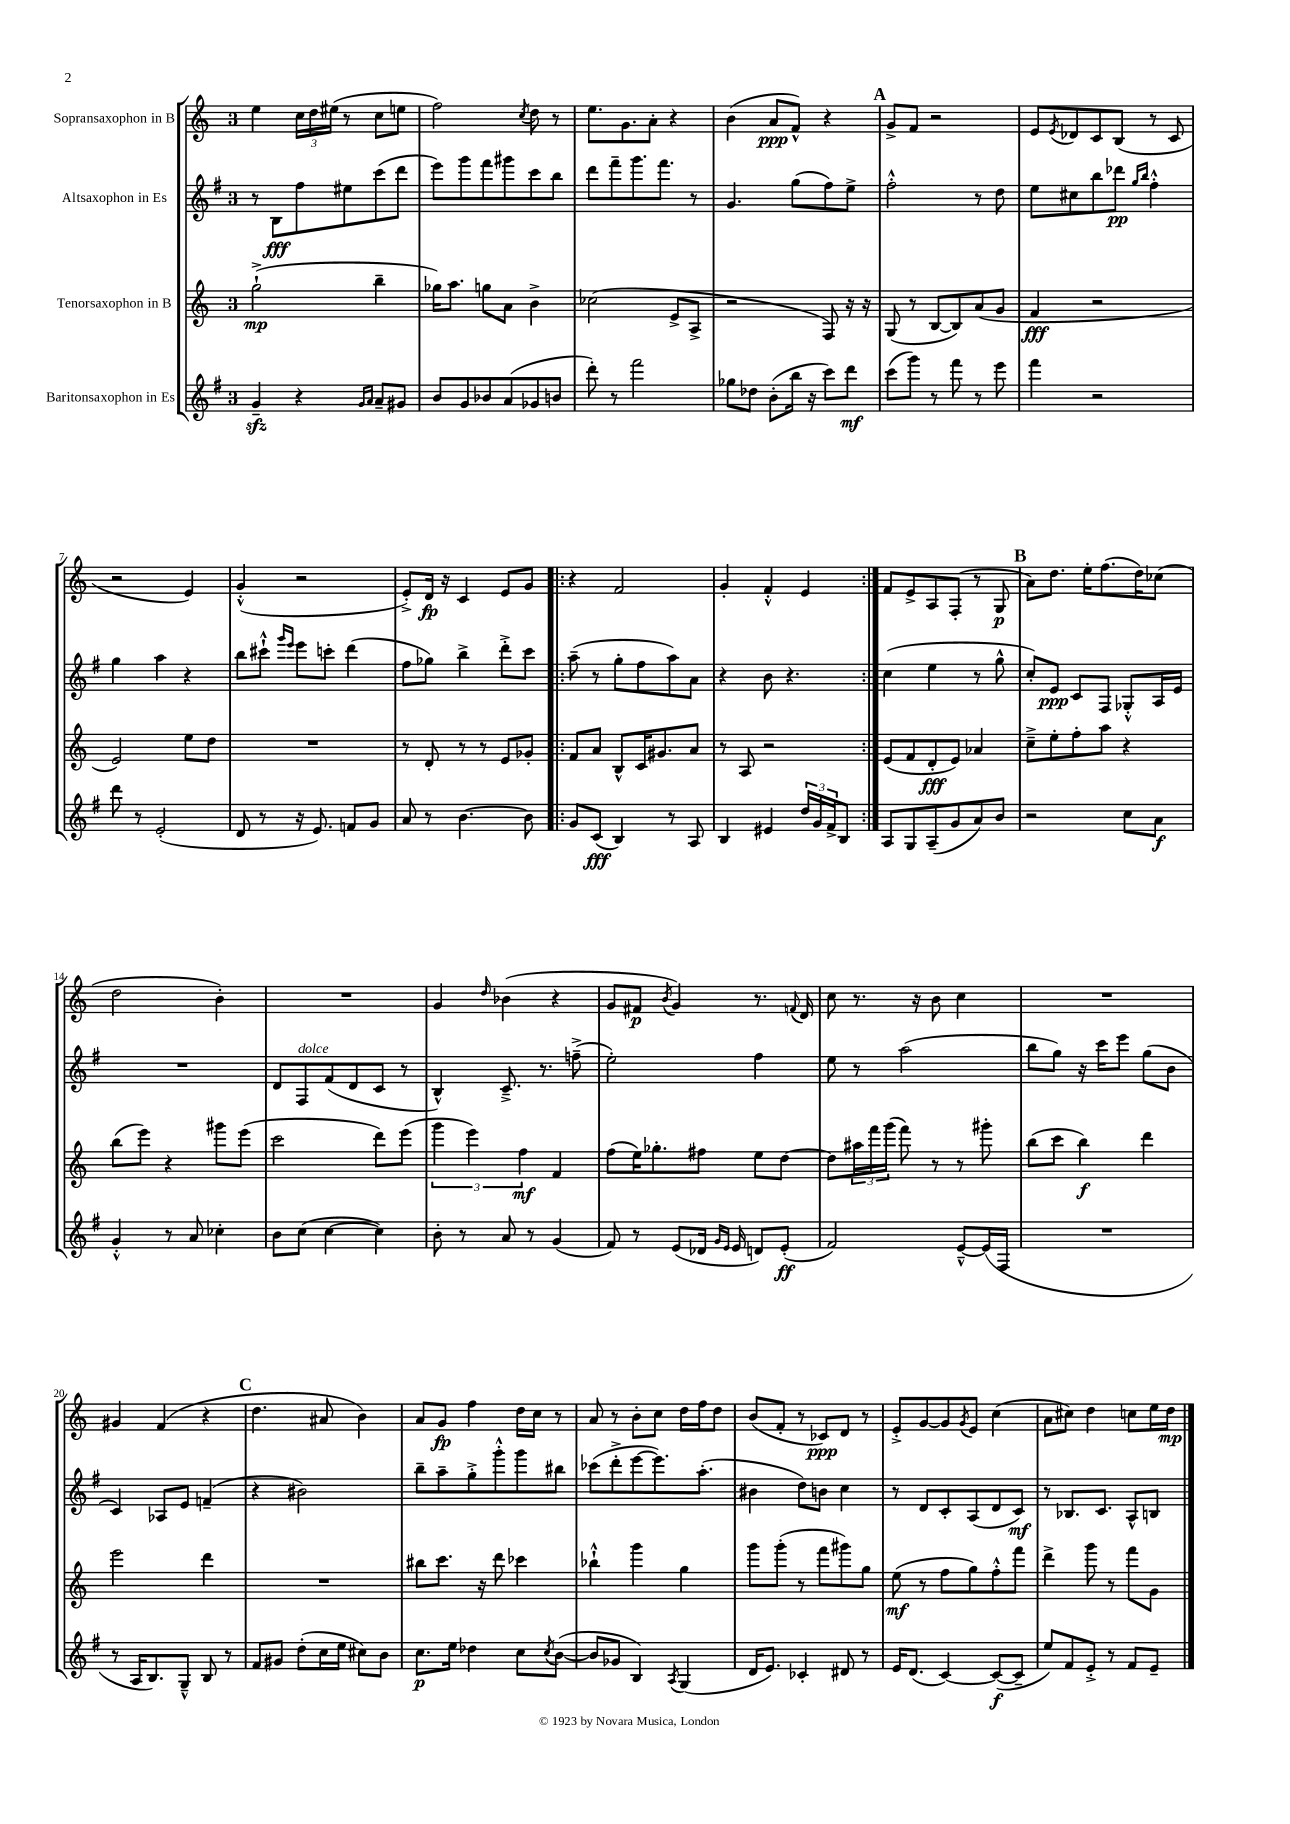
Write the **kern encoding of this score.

**kern	**dynam	**kern	**dynam	**kern	**dynam	**kern	**dynam
*part4	*part4	*part3	*part3	*part2	*part2	*part1	*part1
*staff4	*staff4	*staff3	*staff3	*staff2	*staff2	*staff1	*staff1
*I"Baritonsaxophon in Es	*	*I"Tenorsaxophon in B	*	*I"Altsaxophon in Es	*	*I"Sopransaxophon in B	*
*clefG2	*	*clefG2	*	*clefG2	*	*clefG2	*
*k[f#]	*	*k[]	*	*k[f#]	*	*k[]	*
*M3/4	*	*M3/4	*	*M3/4	*	*M3/4	*
=1	=1	=1	=1	=1	=1	=1	=1
4gzz~/	.	(2gg`^\	mp	8r	.	4ee\	.
.	.	.	.	8B\L	fff	.	.
4r	.	.	.	8ff#\	.	24cc\LL	.
.	.	.	.	.	.	24dd\	.
.	.	.	.	.	.	(24ee#X\JJ	.
.	.	.	.	8ee#X\	.	8r	.
16qqg/LL	.	.	.	.	.	.	.
16qqa/JJ	.	.	.	.	.	.	.
8a~/L	.	4bb~\	.	(8ccc\	.	8cc\L	.
8g#X/J	.	.	.	8ddd\J	.	8een\J	.
=2	=2	=2	=2	=2	=2	=2	=2
8b/L	.	16gg-X\KL)	.	8eee\L)	.	2ff\)	.
.	.	8.aa\J	.	.	.	.	.
8g/	.	.	.	8ggg\	.	.	.
8b-X/	.	8ggn\L	.	8fff#\	.	.	.
(8a/	.	8a\J	.	8ggg#X\	.	.	.
.	.	.	.	.	.	8qcc/	.
8g-X/	.	4b^\	.	8ccc\	.	8dd\	.
8bn/J	.	.	.	8bb\J	.	8r	.
=3	=3	=3	=3	=3	=3	=3	=3
8ddd'\)	.	(2cc-X\	.	8ddd\L	.	8.ee\L	.
8r	.	.	.	8fff#~\	.	.	.
.	.	.	.	.	.	8.g\	.
2fff#\	.	.	.	8.ggg\	.	.	.
.	.	.	.	.	.	8a'\J	.
.	.	.	.	8.fff#\J	.	.	.
.	.	8e^/L	.	.	.	4r	.
.	.	8A^/J	.	8r	.	.	.
=4	=4	=4	=4	=4	=4	=4	=4
8gg-X\L	.	2r	.	4.g/	.	(4b\	.
8dd-X\J	.	.	.	.	.	.	.
(8b'\L	.	.	.	.	.	8a/L	ppp
16bb\Jk	.	.	.	(8gg\L	.	8f^^/J)	.
16r	.	.	.	.	.	.	.
8ccc\L)	.	8F/)	.	8ff#\)	.	4r	.
8ddd\J	mf	16r	.	8ee^\J	.	.	.
.	.	16r	.	.	.	.	.
!!LO:REH:place=s1:t=A
=5	=5	=5	=5	=5	=5	=5	=5
(8ccc\L	.	(8G/	.	2ff#'^^\	.	8g^/L	.
8ggg\J)	.	8r	.	.	.	8f/J	.
8r	.	[8B/L	.	.	.	2r	.
8fff#\	.	8B/])	.	.	.	.	.
8r	.	(8a/	.	8r	.	.	.
8eee\	.	8g/J	.	8dd\	.	.	.
=6	=6	=6	=6	=6	=6	=6	=6
4fff#\	.	4f/	fff	8ee\L	.	8e/L	.
.	.	.	.	.	.	8qe/	.
.	.	.	.	8cc#X\	.	8d-X/	.
2r	.	2r	.	8bb\	.	8c/	.
.	.	.	.	8ddd-X\J	pp	(8B/J	.
.	.	.	.	16qqgg/LL	.	.	.
.	.	.	.	16qqbb/JJ	.	.	.
.	.	.	.	4ff#'^^\	.	8r	.
.	.	.	.	.	.	8c/	.
!!LO:LB:g=z
=7	=7	=7	=7	=7	=7	=7	=7
8ddd\	.	2e/)	.	4gg\	.	2r	.
8r	.	.	.	.	.	.	.
(2e'/	.	.	.	4aa\	.	.	.
.	.	8ee\L	.	4r	.	4e/)	.
.	.	8dd\J	.	.	.	.	.
=8	=8	=8	=8	=8	=8	=8	=8
8d/	.	2.r	.	8bb\L	.	(4g'^^/	.
8r	.	.	.	8ccc#X`^^\J	.	.	.
.	.	.	.	16qqggg/LL	.	.	.
.	.	.	.	16qqeee/JJ	.	.	.
16r	.	.	.	8eee\L	.	2r	.
8.e/)	.	.	.	.	.	.	.
.	.	.	.	8cccn'\J	.	.	.
8fn/L	.	.	.	(4ddd\	.	.	.
8g/J	.	.	.	.	.	.	.
=9	=9	=9	=9	=9	=9	=9	=9
8a/	.	8r	.	8ff#\L	.	8e'^/L)	.
8r	.	8d'/	.	8gg-X\J)	.	16d/Jk	fp
.	.	.	.	.	.	16r	.
[4.b\	.	8r	.	4bb^\	.	4c/	.
.	.	8r	.	.	.	.	.
.	.	8e/L	.	8ddd'^\L	.	8e/L	.
8b\]	.	8g-X'/J	.	8ccc\J	.	8g/J	.
=10!|:	=10!|:	=10!|:	=10!|:	=10!|:	=10!|:	=10!|:	=10!|:
8g/L	.	8f/L	.	(8aa~\	.	4r	.
(8c/J	fff	8a/J	.	8r	.	.	.
4B/)	.	8B^^/L	.	8gg'\L	.	2f/	.
.	.	16c/K	.	8ff#\	.	.	.
.	.	8.g#X/	.	.	.	.	.
8r	.	.	.	8aa\)	.	.	.
8A/	.	8a/J	.	8a\J	.	.	.
=11	=11	=11	=11	=11	=11	=11	=11
4B/	.	8r	.	4r	.	4g'/	.
.	.	8A/	.	.	.	.	.
4e#X/	.	2r	.	8b\	.	4f'^^/	.
.	.	.	.	4.r	.	.	.
24dd/LL	.	.	.	.	.	4e/	.
24g/	.	.	.	.	.	.	.
24f#^/J	.	.	.	.	.	.	.
8B/J	.	.	.	.	.	.	.
=12:|!	=12:|!	=12:|!	=12:|!	=12:|!	=12:|!	=12:|!	=12:|!
8A/L	.	(8e/L	.	(4cc\	.	8f/L	.
8G/	.	8f/	.	.	.	8e^/	.
(8A~/	.	8d'/	fff	4ee\	.	8A/	.
8g/	.	8e/J)	.	.	.	(8F'/J	.
8a/)	.	4a-X/	.	8r	.	8r	.
8b/J	.	.	.	8gg^^\	.	8G/	p
!!LO:REH:place=s1:t=B
=13	=13	=13	=13	=13	=13	=13	=13
2r	.	8cc~^\L	.	8cc'/L)	.	8a\L)	.
.	.	8ee'\	.	8e/J	ppp	8.dd\J	.
.	.	8ff'\	.	8c/L	.	.	.
.	.	.	.	.	.	16ee'\KL	.
.	.	8aa\J	.	8F#/J	.	(8.ff\	.
8cc\L	.	4r	.	8G-X'^^/L	.	.	.
.	.	.	.	.	.	16dd\K)	.
8a\J	f	.	.	16A/L	.	(8cc-X\J	.
.	.	.	.	16e/JJ	.	.	.
!!LO:LB:g=z
=14	=14	=14	=14	=14	=14	=14	=14
4g'^^/	.	(8bb\L	.	2.r	.	2dd\	.
.	.	8eee\J)	.	.	.	.	.
8r	.	4r	.	.	.	.	.
8a/	.	.	.	.	.	.	.
4cc-X'\	.	8ggg#X\L	.	.	.	4b'\)	.
.	.	(8eee\J	.	.	.	.	.
=15	=15	=15	=15	=15	=15	=15	=15
8b\L	.	2ccc\	.	8d/L	.	2.r	.
!	!	!	!	!LO:TX:a:i:t=dolce	!	!	!
(8cc\J	.	.	.	8F#/	.	.	.
[4cc\	.	.	.	(8f#/	.	.	.
.	.	.	.	8d/	.	.	.
4cc\])	.	8ddd\L)	.	8c/J	.	.	.
.	.	(8eee\J	.	8r	.	.	.
=16	=16	=16	=16	=16	=16	=16	=16
8b'\	.	6ggg\	.	4B^^/)	.	4g/	.
8r	.	.	.	.	.	.	.
.	.	6eee\)	.	.	.	.	.
.	.	.	.	.	.	16qqdd/	.
8a/	.	.	.	8.c~^/	.	(4b-X\	.
.	.	6ff\	mf	.	.	.	.
8r	.	.	.	.	.	.	.
.	.	.	.	8.r	.	.	.
(4g/	.	4f/	.	.	.	4r	.
.	.	.	.	(8ffn~^\	.	.	.
=17	=17	=17	=17	=17	=17	=17	=17
8f#/)	.	(8ff\L	.	2ee'\)	.	8g/L	.
8r	.	16ee\K)	.	.	.	8f#X/J	p
.	.	8.gg-X'\	.	.	.	.	.
.	.	.	.	.	.	8qb/	.
(8e/L	.	.	.	.	.	4g/)	.
16d-X/Jk	.	8ff#X\J	.	.	.	.	.
16qqg/LL	.	.	.	.	.	.	.
16qqe/JJ	.	.	.	.	.	.	.
16e/	.	.	.	.	.	.	.
8dn/L)	.	8ee\L	.	4ff#\	.	8.r	.
(8e'/J	ff	[8dd\J	.	.	.	.	.
.	.	.	.	.	.	8qqfn/	.
.	.	.	.	.	.	16d/	.
=18	=18	=18	=18	=18	=18	=18	=18
2f#/)	.	8dd\L]	.	8ee\	.	8cc\	.
.	.	24aa#X\L	.	8r	.	8.r	.
.	.	24fff\	.	.	.	.	.
.	.	(24ggg\JJ	.	.	.	.	.
.	.	8fff\)	.	(2aa\	.	.	.
.	.	.	.	.	.	16r	.
.	.	8r	.	.	.	8b\	.
[8e~^^/L	.	8r	.	.	.	4cc\	.
(16e/L]	.	8ggg#X'\	.	.	.	.	.
16F#/JJ	.	.	.	.	.	.	.
=19	=19	=19	=19	=19	=19	=19	=19
2.r	.	(8bb\L	.	8bb\L	.	2.r	.
.	.	8ccc\J	.	8gg\J)	.	.	.
.	.	4bb\)	f	16r	.	.	.
.	.	.	.	16ccc\KL	.	.	.
.	.	.	.	8eee\J	.	.	.
.	.	4ddd\	.	(8gg\L	.	.	.
.	.	.	.	8b\J	.	.	.
!!LO:LB:g=z
=20	=20	=20	=20	=20	=20	=20	=20
8r	.	2eee\	.	4c/)	.	4g#X/	.
16A/KL	.	.	.	.	.	.	.
8.B/)	.	.	.	.	.	.	.
.	.	.	.	8A-X/L	.	(4f/	.
8G~^^/J	.	.	.	8e/J	.	.	.
8B/	.	4ddd\	.	(4fn~/	.	4r	.
8r	.	.	.	.	.	.	.
!!LO:REH:place=s1:t=C
=21	=21	=21	=21	=21	=21	=21	=21
8f#/L	.	2.r	.	4r	.	4.dd\	.
8g#X/J	.	.	.	.	.	.	.
(8dd'\L	.	.	.	2b#X\)	.	.	.
16cc\L	.	.	.	.	.	8a#X/	.
16ee\JJ	.	.	.	.	.	.	.
8cc#X\L)	.	.	.	.	.	4b\)	.
8b\J	.	.	.	.	.	.	.
=22	=22	=22	=22	=22	=22	=22	=22
8.cc\L	p	8bb#X\L	.	8bb~\L	.	8a/L	.
.	.	8.ccc\J	.	8aa~\	.	8g/J	fp
16ee\Jk	.	.	.	.	.	.	.
4dd-X\	.	.	.	8gg'^\	.	4ff\	.
.	.	16r	.	.	.	.	.
.	.	8ddd\	.	8ggg'^^\	.	.	.
8cc\L	.	4ccc-X\	.	8ggg\	.	16dd\LL	.
.	.	.	.	.	.	16cc\JJ	.
8qcc/	.	.	.	.	.	.	.
([8b\J	.	.	.	8bb#X\J	.	8r	.
=23	=23	=23	=23	=23	=23	=23	=23
8b/L]	.	4bb-X`^^\	.	(8ccc-X\L	.	8a/	.
8g-X/J	.	.	.	8ddd'^\	.	8r	.
4B/)	.	4ggg\	.	[8eee\	.	8b'\L	.
.	.	.	.	8.eee\])	.	8cc\J	.
8qA/	.	.	.	.	.	.	.
(4G/	.	4gg\	.	.	.	16dd\LL	.
.	.	.	.	(8.aa'\J	.	16ff\J	.
.	.	.	.	.	.	8dd\J	.
=24	=24	=24	=24	=24	=24	=24	=24
16d/KL	.	8ggg\L	.	4b#X\	.	(8b/L	.
8.e/J)	.	.	.	.	.	.	.
.	.	(8ggg'\J	.	.	.	8f'/J	.
4c-X'/	.	8r	.	8dd\L)	.	8r	.
.	.	8fff\L	.	8bn\J	.	8c-X/L)	ppp
8d#X/	.	8ggg#X\)	.	4cc\	.	8d/J	.
8r	.	8gg\J	.	.	.	8r	.
=25	=25	=25	=25	=25	=25	=25	=25
16e/KL	.	(8ee\	mf	8r	.	8e'^/L	.
(8.d/J	.	.	.	.	.	.	.
.	.	8r	.	8d/L	.	[8g/	.
[4c/)	.	8ff\L	.	8c'/	.	8g/]	.
.	.	.	.	.	.	8qg/	.
.	.	8gg\)	.	(8A/	.	8e/J	.
(8c/L_	f	8ff'^^\	.	8d/	.	(4cc\	.
8c~/J]	.	8fff\J	.	8c/J)	mf	.	.
=26	=26	=26	=26	=26	=26	=26	=26
8ee/L)	.	4ddd^\	.	8r	.	8a\L	.
8f#/	.	.	.	8.B-X/L	.	8cc#X\J)	.
8e'^/J	.	8ggg\	.	.	.	4dd\	.
.	.	.	.	8.c/J	.	.	.
8r	.	8r	.	.	.	.	.
8f#/L	.	8fff\L	.	8A^^/L	.	8ccn\L	.
8e~/J	.	8g\J	.	8Bn/J	.	16ee\L	.
.	.	.	.	.	.	16dd\JJ	mp
==	==	==	==	==	==	==	==
*-	*-	*-	*-	*-	*-	*-	*-
